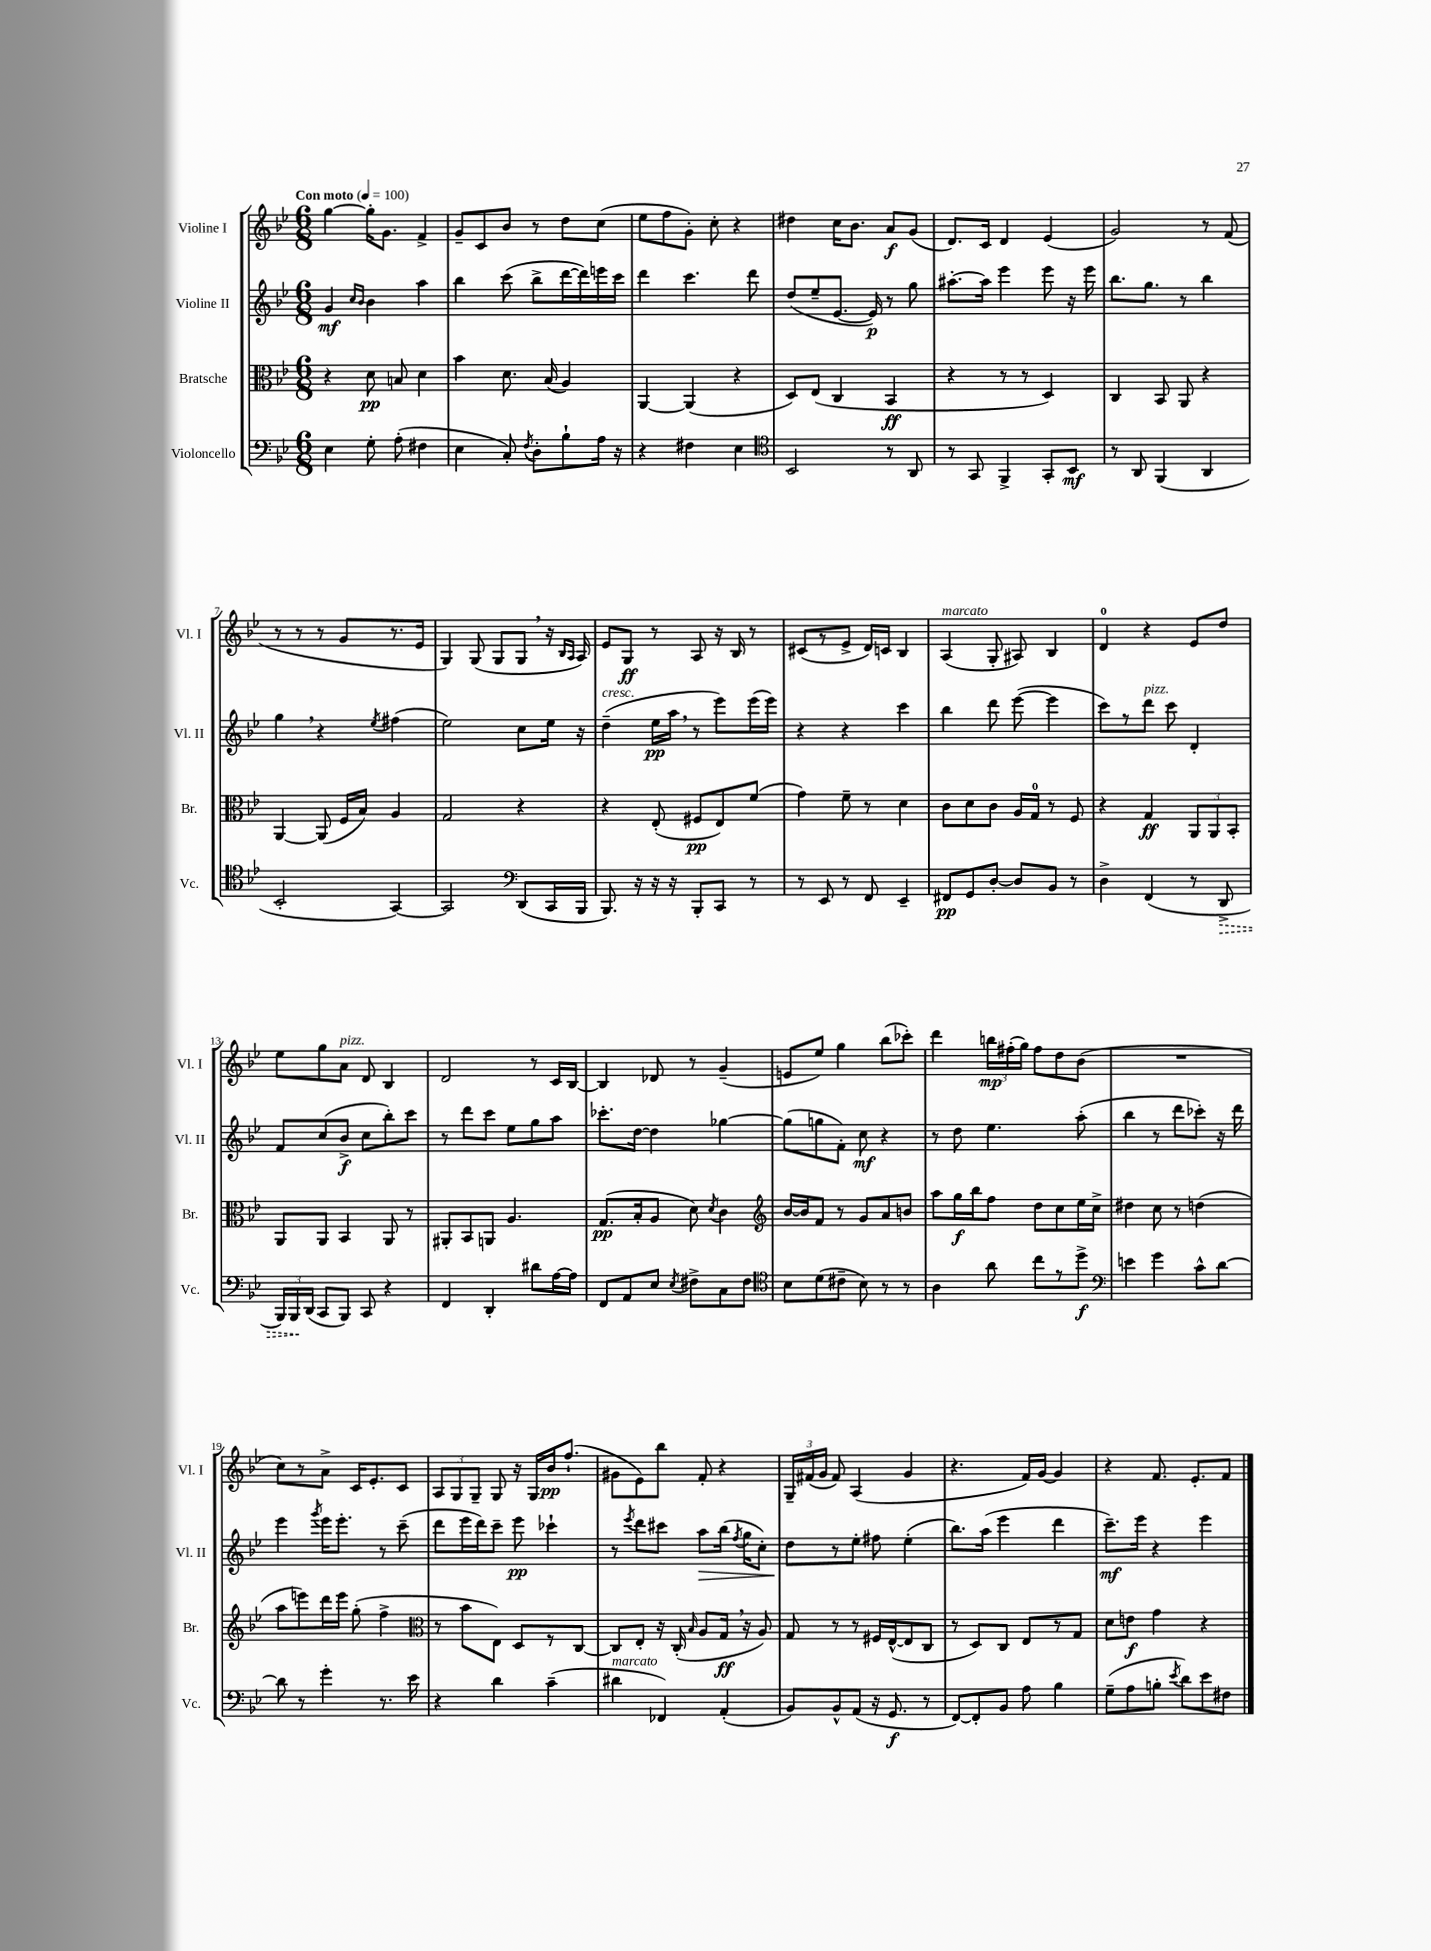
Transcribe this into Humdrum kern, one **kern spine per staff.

**kern	**kern	**kern	**kern
*staff4	*staff3	*staff2	*staff1
*clefF4	*clefC3	*clefG2	*clefG2
*k[b-e-]	*k[b-e-]	*k[b-e-]	*k[b-e-]
*M6/8	*M6/8	*M6/8	*M6/8
*MM100	*MM100	*MM100	*MM100
4E-\	4r	4g/	[4gg\
.	.	16qqcc/LL	.
.	.	16qqb-/JJ	.
8G'\	8d\	4b-\	16gg'\]LK
.	.	.	8.g\J
(8A'\	8B/	.	.
4F#\	4d\	4aa\	4f^/
=	=	=	=
4E-\	4b-\	4bb-\	8g~/L
.	.	.	8c/
8C'/)	8.d\	(8ccc\	8b-/J
8qF/	.	.	.
8D'\L	.	8bb-^\L	8r
.	(16B-/	.	.
8B-`\	4A/)	[16ddd\L	8dd\L
.	.	16ddd\])	.
16A\Jk	.	16eee\	(8cc\J
16r	.	16ccc\JJ	.
=	=	=	=
4r	[4AA/	4ddd\	8ee-\L
.	.	.	8ff\
4F#\	(4AA/]	4.ccc\	8g'\J)
.	.	.	8cc'\
4E-\	4r	.	4r
.	.	8ddd\	.
=	=	=	=
*clefC4	*	*	*
2BB-/	8D/L)	(8dd/L	4dd#\
.	(8E-/J	8ee-~/	.
.	4C/	[8.e-/J	16cc\LK
.	.	.	8.b-\J
.	.	16e-/])	.
8r	4BB-/	8r	8a/L
8AA/	.	8gg\	(8g/J
=	=	=	=
8r	4r	[8.aa#'\L	8.d/L)
8GG/	.	.	.
.	.	16aa#\]Jk	16c/Jk
4FF^/	8r	4eee-\	4d/
.	8r	.	.
8GG'/L	4D/)	8eee-\	(4e-/
8BB-/J	.	16r	.
.	.	16eee-\	.
=	=	=	=
8r	4C/	8.bb-\L	2g/)
8AA/	.	.	.
.	.	8.gg\J	.
(4FF/	8BB-/	.	.
.	8AA/	8r	.
4AA/	4r	4bb-\	8r
.	.	.	(8f/
=	=	=	=
2BB-'/	[4AA/	4gg\	8r
.	.	.	8r
.	(8AA/]	4r	8r
.	16F/LL	.	8g/L
.	16B-/JJ)	.	.
.	.	8qee-/	.
[4GG/)	4A/	(4ff#\	8.r
.	.	.	16e-/Jk
=	=	=	=
2GG/]	2G/	2ee-\)	4G/)
.	.	.	(8G/
.	.	.	8G/L
*clefF4	*	*	*
(8DD/L	4r	8cc\L	8G/J
16CC/L	.	16ee-\Jk	16r
.	.	.	16qqB-/LL
.	.	.	16qqA/JJ
16BBB-/JJ	.	16r	16A/)
=	=	=	=
8.BBB-/)	4r	(4dd~\	8e-/L
.	.	.	8G/J
16r	.	.	.
16r	(8E-'/	16ee-\LL	8r
16r	.	16aa\JJ	.
8BBB-'/L	8F#/L	8r	8A/
8CC/J	8E-/)	8eee-\L)	16r
.	.	.	16B-/
8r	(8f/J	(16eee-\L	8r
.	.	16eee-\JJ)	.
=	=	=	=
8r	4g\)	4r	(8c#/L
8EE-/	.	.	8r
8r	8f~\	4r	8e-^/J
8FF/	8r	.	16d/LL)
.	.	.	16c/JJ
4EE-~/	4d\	4ccc\	4B-/
=	=	=	=
8FF#/L	8c\L	4bb-\	(4A/
8GG/	8d\	.	.
[8D'/J	8c\J	8ddd\	8G'/
8D/]L	16A/LL	([8eee-\	8A#/)
.	16G/JJ	.	.
8BB-/J	8r	4eee-\]	4B-/
8r	8F/	.	.
=	=	=	=
4D^\	4r	8ccc\L)	4d/
.	.	8r	.
(4FF/	4G/	8ddd\J	4r
.	.	8ccc\	.
8r	12AA/L	4d'/	8e-/L
.	12AA/	.	.
8DD^/	.	.	8dd/J
.	12BB-'/J	.	.
=	=	=	=
24BBB-/LL)	8AA/L	8f/L	8ee-\L
24BBB-/	.	.	.
(24DD/JJ	.	.	.
8CC/L	8AA/J	(8cc/	8gg\
8BBB-/J)	4BB-/	8b-^/J	8a\J
8CC/	.	8cc\L	8d/
4r	8AA/	8bb-'\)	4B-/
.	8r	8ccc\J	.
=	=	=	=
4FF/	8AA#'/L	8r	2d/
.	8BB-/	8ddd\L	.
4DD'/	8AA/J	8ccc\J	.
.	4.A/	8ee-\L	.
8d#\L	.	8gg\	8r
[16A\L	.	8aa\J	16c/LL
16A\]JJ	.	.	[16B-/JJ
=	=	=	=
8FF/L	(8.G/L	8.ccc-'\L	4B-/]
8AA/	.	.	.
.	16B-'/k	[16dd\Jk	.
8E-/J	8A/J	4dd\]	8d-/
8qE-/	.	.	.
8F#^\L	8d\)	.	8r
.	8qd/	.	.
8C\	4c\	[4gg-\	(4g~/
8F#\J	.	.	.
=	=	=	=
*clefC4	*clefG2	*	*
8B-\L	[16b-/LL	(8gg-\]L	8e/L
.	16b-/]J	.	.
(8d\	8f/J	8gg\	8ee-/J)
8c#~\J	8r	8f'\J)	4gg\
8B-\)	8g/L	8cc\	.
8r	8a/	4r	(8bb-\L
8r	8b/J	.	8ccc-'\J)
=	=	=	=
4A\	8aa\L	8r	4ddd\
.	16gg\L	8dd\	.
.	16bb-\J	.	.
8a\	8ff\J	4.ee-\	24bb\LL
.	.	.	(24ff#'\
.	.	.	24gg\JJ)
8cc\L	8dd\L	.	8ff#\L
8r	8cc\	.	8dd\
8dd^\J	16ee-\L	(8aa'\	(8b-\J
.	16cc^\JJ	.	.
=	=	=	=
*clefF4	*	*	*
4e\	4dd#\	4bb-\	2.r
4g\	8cc\	8r	.
.	8r	8ddd\L	.
8c^^\L	(4dd\	8ccc-'\J)	.
[8d\J	.	16r	.
.	.	16ddd\	.
=	=	=	=
8d\]	8aa\L	4eee-\	8cc\L)
8r	8eee\)	.	8r
.	.	8qggg/	.
4g'\	16ddd\L	16eee-\LK	8a^\J
.	16eee\JJ	8.eee-'\J	.
.	(8gg'\	.	16c/LK
.	.	.	8.e-'/
8.r	4ff^\	8r	.
.	.	(8ccc~\	8c/J
16e-\	.	.	.
=	=	=	=
*	*clefC3	*	*
4r	8r	8ddd\L	12A/L
.	.	.	12G/
.	8b-\L	16eee-\L	.
.	.	.	12G~/J
.	.	16ddd\J)	.
4d\	8E-\J)	8ccc~\J	8G/
.	8D/L	8eee-\	16r
.	.	.	16G/LL
(4c~\	8r	4ccc-`\	16b-/J
.	.	.	(8.ff`/J
.	[8C/J	.	.
=	=	=	=
4d#\	8C/]L	8r	8g#\L
.	.	8qeee-/	.
.	8E-'/J	8ddd\L	8e-\)
4FF-/)	16r	8ccc#\J	8bb-\J
.	(16C'/	.	.
.	16qqB-/	.	.
.	8A/L	8aa\L	8f'/
(4AA'/	16G/Jk	(16bb-\Jk	4r
.	.	8qff/	.
.	16r	16gg\LK	.
.	8A/)	8cc'\J)	.
=	=	=	=
8BB-/L)	8G/	8dd\L	24G~/LL
.	.	.	(24f#/
.	.	.	24g/JJ
8BB-^^/	8r	8r	8f#/)
(8AA/J	8r	8ee-'\J	(4A/
16r	16F#/LL	8ff#\	.
8.GG/	([16E-^^/J	.	.
.	8E-/]	(4ee-'\	4g/
8r	8C/J	.	.
=	=	=	=
[8FF/L)	8r	8.bb-\L)	4.r
8FF'/]	8D/L)	.	.
.	.	(16aa\Jk	.
8BB-/J	8C/J	4eee-\	.
8A\	8E-/L	.	16f/LL)
.	.	.	[16g/JJ
4B-\	8r	4ddd\	4g/]
.	8G/J	.	.
=	=	=	=
(8G~\L	8d\L	8.ccc~\L)	4r
8A\	8e\J	.	.
.	.	16eee-\Jk	.
8B'\J	4g\	4r	8.f/
8qe-/	.	.	.
8d\L)	.	.	.
.	.	.	8.e-'/L
8e-\	4r	4eee-\	.
8F#\J	.	.	8f/J
==	==	==	==
*-	*-	*-	*-
